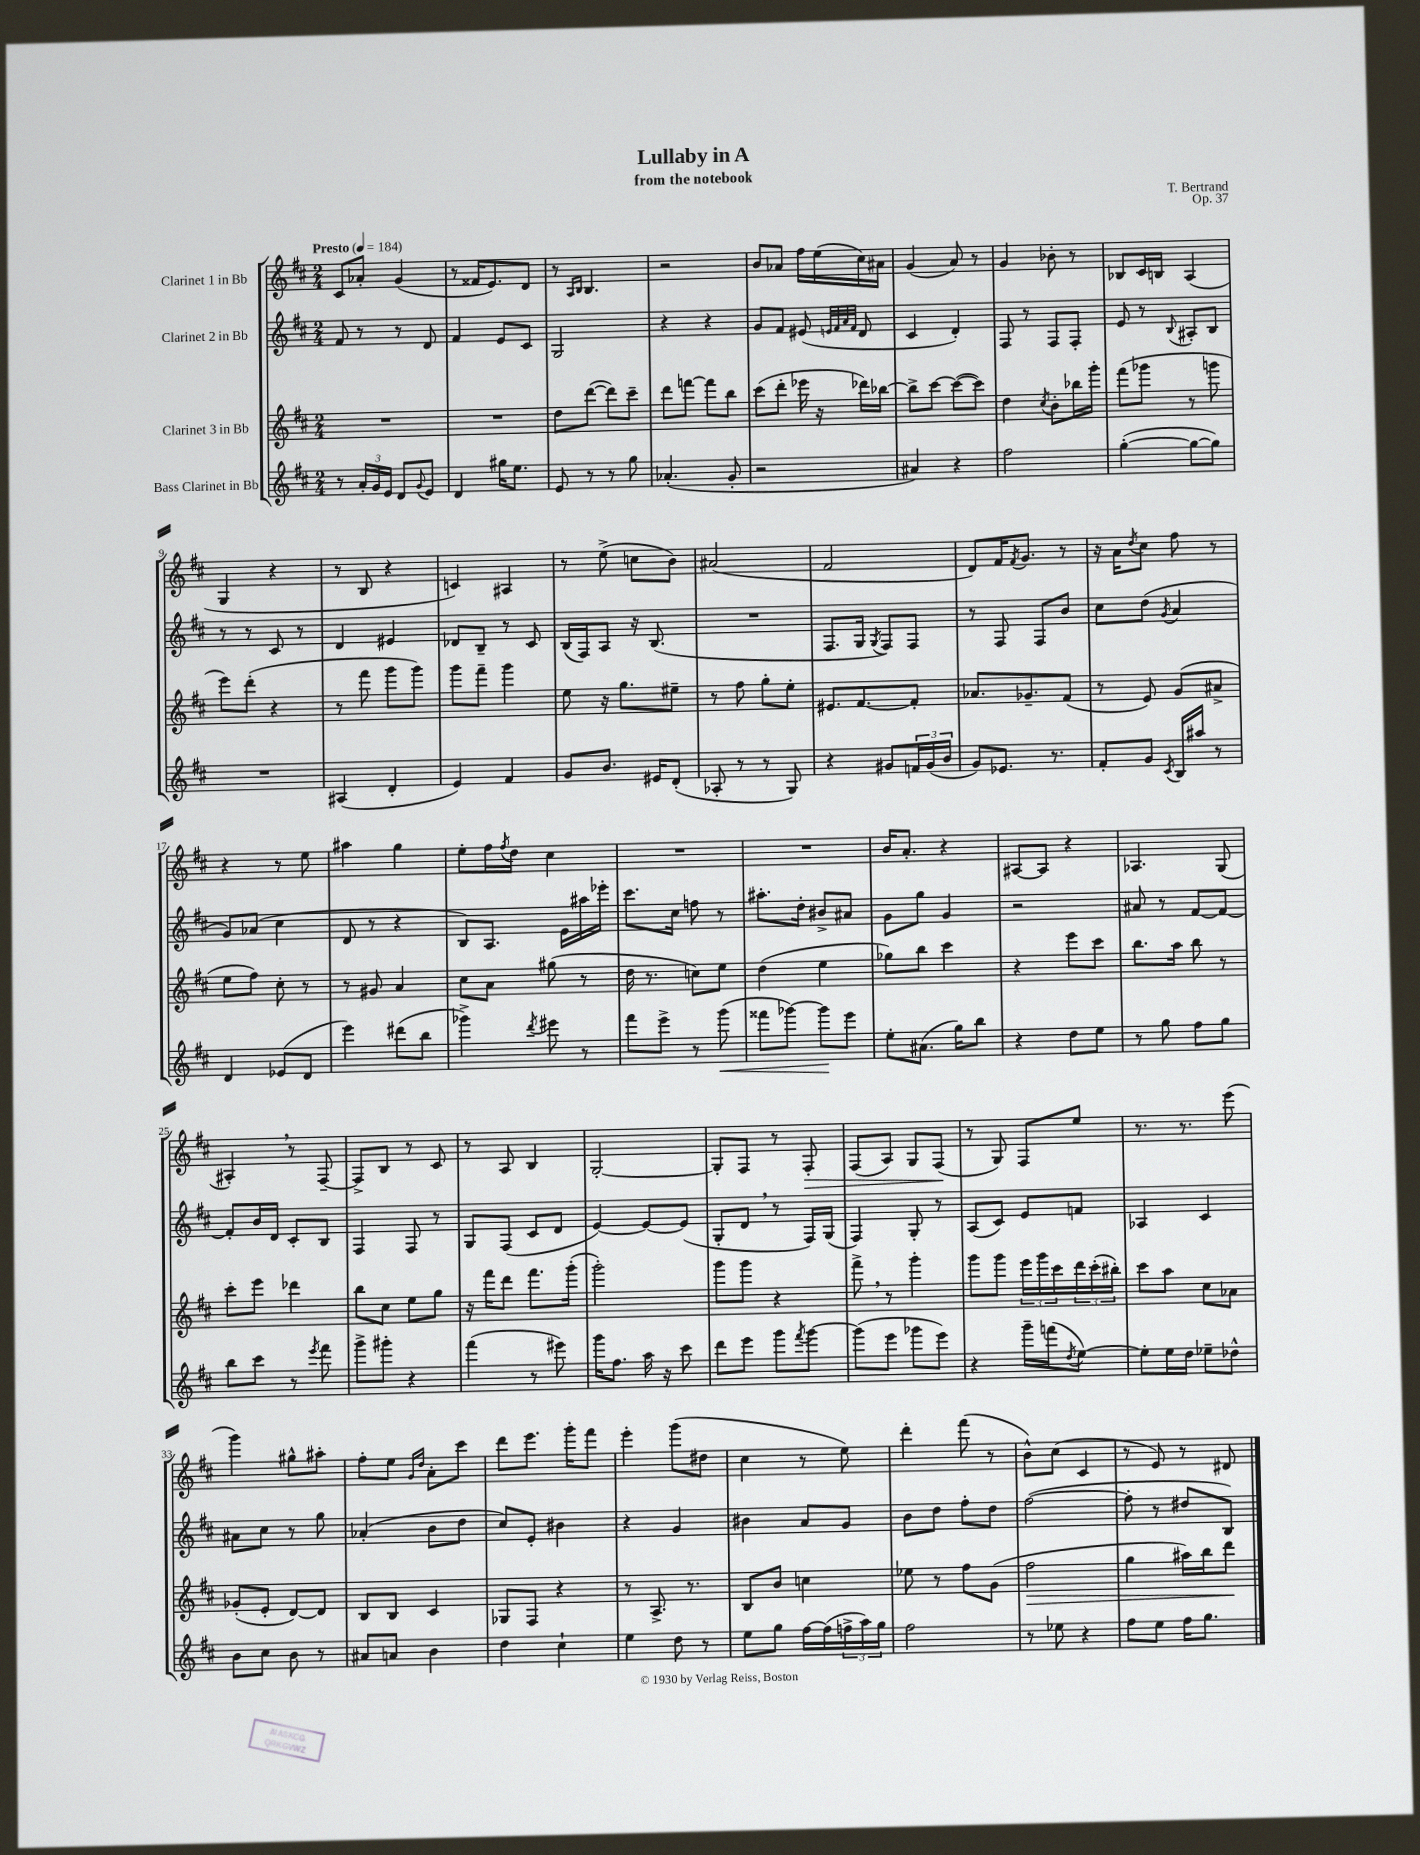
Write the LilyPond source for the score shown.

\header { title = "Lullaby in A" composer = "T. Bertrand" subtitle = "from the notebook" opus = "Op. 37" }
<<
\new StaffGroup <<
\new Staff = "s0" \with { instrumentName = "Clarinet 1 in Bb" } {
    \clef treble \key d \major \numericTimeSignature \time 2/4 \tempo "Presto" 4 = 184
    cis'8 aes'8-. g'4( |
    r8 fisis'16 e'8.) d'8 |
    r8 \grace { a16 b16 } b4. |
    r2 |
    b'8 aes'8 fis''16 e''16( cis''16) ais'16 |
    g'4( a'8) r8 |
    g'4 bes'8-. r8 |
    bes8 cis'16 b16 a4( |
    g4 r4 |
    r8 b8 r4 |
    c'4) ais4 |
    r8 e''8->( c''8 b'8) |
    ais'2( |
    fis'2 |
    d'8) fis'16 \acciaccatura { fis'8 } g'8. r8 |
    r16 a'16 \acciaccatura { d''8 } cis''8 fis''8 r8 |
    r4 r8 e''8 |
    ais''4 g''4 |
    e''8-. fis''16 \acciaccatura { fis''8 } d''16 cis''4 |
    R2 |
    R2 |
    b'16 a'8.-. r4 |
    ais8~ ais8 r4 |
    aes4. g8( |
    ais4-.) \breathe r8 fis8~-- |
    fis8-> b8 r8 cis'8 |
    r8 a8 b4 |
    g2~-. |
    g8-. fis8 r8 fis8-.\> |
    fis8( a8) g8 fis8\!( |
    r8 g8) fis8 e''8 |
    r8. r8. e'''8( |
    g'''4) gis''8-^ ais''8-. |
    fis''8-. e''8 \grace { g'16 d''16 } a'8-. cis'''8 |
    d'''8 e'''8. g'''16-. fis'''8 |
    e'''4-. g'''8( dis''8 |
    cis''4 r8 e''8) |
    d'''4-. fis'''8( r8 |
    b'8-^) cis''8( cis'4 |
    r8 e'8) r8 dis'8 \bar "|." |
}
\new Staff = "s1" \with { instrumentName = "Clarinet 2 in Bb" } {
    \clef treble \key d \major \numericTimeSignature \time 2/4
    fis'8 r8 r8 d'8 |
    fis'4 e'8 cis'8 |
    g2 |
    r4 r4 |
    g'8 fis'8 eis'8( \grace { e'32 fis'32 a'32 fis'32 } d'8 |
    cis'4 d'4-.) |
    fis8 r8 fis8 fis8-. |
    e'8 r8 \appoggiatura { b8 } ais8-. b8 |
    r8 r8 cis'8 r8 |
    d'4 eis'4 |
    des'8 b8-- r8 cis'8 |
    b16( fis16) a8 r16 b8.( |
    R2 |
    fis8. g16 \acciaccatura { g8 } fis8) fis8 |
    r8 fis8 fis8 b'8 |
    cis''8 d''8( \acciaccatura { g'8 } a'4 |
    g'8) aes'8( cis''4 |
    d'8 r8 r4 |
    b8) a8. e'16 ais''16 ees'''16-. |
    cis'''8. cis''16 f''8 r8 |
    ais''8.-. d''16-. bis'8-> ais'8 |
    g'8 g''8 g'4 |
    r2 |
    ais'8 r8 fis'8~ fis'8~ |
    fis'8-. b'16 d'16 cis'8-. b8 |
    fis4 fis8 r8 |
    g8 fis8( cis'8 d'8 |
    e'4~) e'8~ e'8( |
    g8-. d'8 \breathe r8 fis16) g16( |
    fis4) g8-. r8 |
    a8( cis'8) e'8 f'8 |
    aes4 cis'4 |
    ais'8 cis''8 r8 g''8 |
    aes'4-.( b'8 d''8 |
    cis''8) e'8-. bis'4 |
    r4 g'4 |
    bis'4 a'8 g'8 |
    b'8 d''8 fis''8-. d''8 |
    fis''2~( |
    fis''8-. r8 dis''8 b8) \bar "|." |
}
\new Staff = "s2" \with { instrumentName = "Clarinet 3 in Bb" } {
    \clef treble \key d \major \numericTimeSignature \time 2/4
    R2 |
    R2 |
    d''8 d'''8~( d'''8) cis'''8-- |
    d'''8 f'''8~ f'''8 b''8 |
    cis'''8( d'''8-. ees'''16 r16 des'''16) bes''16~ |
    bes''8-> cis'''8~ cis'''8~( cis'''8) |
    d''4 \acciaccatura { cis''8 } b'8-. bes''16 g'''16-. |
    fis'''8( ges'''8 r8 g'''8 |
    e'''8) d'''8-.( r4 |
    r8 fis'''8 g'''8 g'''8) |
    g'''8 fis'''8-- g'''4 |
    e''8 r16 g''8. eis''8-- |
    r8 fis''8 g''8-. e''8-. |
    eis'8. fis'8.~ fis'8-. |
    aes'8. ges'8.-- fis'8( |
    r8 e'8) g'8( ais'8-> |
    e''8 fis''8) cis''8-. r8 |
    r8 gis'8 a'4 |
    cis''8 a'8 gis''8( r8 |
    d''16 r8. c''8) e''8 |
    d''4( e''4 |
    ges''8) b''8 cis'''4 |
    r4 e'''8 cis'''8 |
    b''8. a''16 b''8 r8 |
    cis'''8-. e'''8 des'''4 |
    b''8 cis''8 e''8 g''8 |
    r16 fis'''16 d'''8 fis'''8. g'''16-.( |
    g'''2-.) |
    g'''8 g'''8 r4 |
    fis'''8-> \breathe r8 g'''4-. |
    g'''8 g'''8 \tuplet 3/2 { e'''16 g'''16 cis'''16 } \tuplet 3/2 { d'''16 cis'''16-.( bis''16-.) } |
    cis'''8 a''8 cis''8 aes'8 |
    ges'8-.( e'8-. d'8~) d'8 |
    b8 b8 cis'4 |
    ges8 fis8 r4 |
    r8 a8.-> r8. |
    b8 b'8 c''4 |
    ees''8 r8 fis''8 g'8( |
    fis''2\> |
    g''4 ais''16) b''16 d'''8\! \bar "|." |
}
\new Staff = "s3" \with { instrumentName = "Bass Clarinet in Bb" } {
    \clef treble \key d \major \numericTimeSignature \time 2/4
    r8 \tuplet 3/2 { a'16-. g'16 e'16 } d'8 \appoggiatura { g'8 } e'8 |
    d'4 gis''16 e''8. |
    e'8 r8 r8 g''8 |
    aes'4.-.( g'8-. |
    r2 |
    ais'4) r4 |
    fis''2 |
    g''4~-.( g''8~ g''8) |
    R2 |
    ais4( d'4-. |
    e'4) fis'4 |
    g'8 b'8. eis'16 d'8-.( |
    aes8-. r8 r8 g8) |
    r4 gis'8 \tuplet 3/2 { f'16 gis'16( b'16 } |
    g'8) ees'8. r8. |
    fis'8-. g'8 \acciaccatura { cis'8 } b16 ais''16 r8 |
    d'4 ees'8( d'8 |
    e'''4) dis'''8( b''8 |
    ges'''4->) \acciaccatura { d'''8 } eis'''8 r8 |
    fis'''8 e'''8-> r8 g'''8\<( |
    fisis'''8 ges'''8~) ges'''8\! e'''8 |
    e''8-. ais'8.( g''16) b''8 |
    r4 d''8 e''8 |
    r8 g''8 fis''8 g''8 |
    b''8 cis'''8 r8 \acciaccatura { e'''8 } fis'''8 |
    g'''8-> gis'''8-. r4 |
    fis'''4( r8 eis'''8) |
    g'''16 fis''8. a''16 r16 cis'''8 |
    d'''8 e'''8 g'''8 \acciaccatura { fis'''8 } g'''8~ |
    g'''8( e'''8 ges'''8 e'''8) |
    r4 g'''16-- f'''16( \acciaccatura { d''8 } e''8~) |
    e''8-. e''16 d''16 ees''8-- des''8-^ |
    b'8 cis''8 b'8 r8 |
    ais'8 a'8 b'4 |
    d''4 cis''4-! |
    e''4 d''8 r8 |
    e''8 g''8 fis''16~ fis''16( \tuplet 3/2 { f''16-> a''16) g''16 } |
    fis''2 |
    r8 ees''8 r4 |
    fis''8 e''8 fis''16 g''8. \bar "|." |
}
>>
>>
